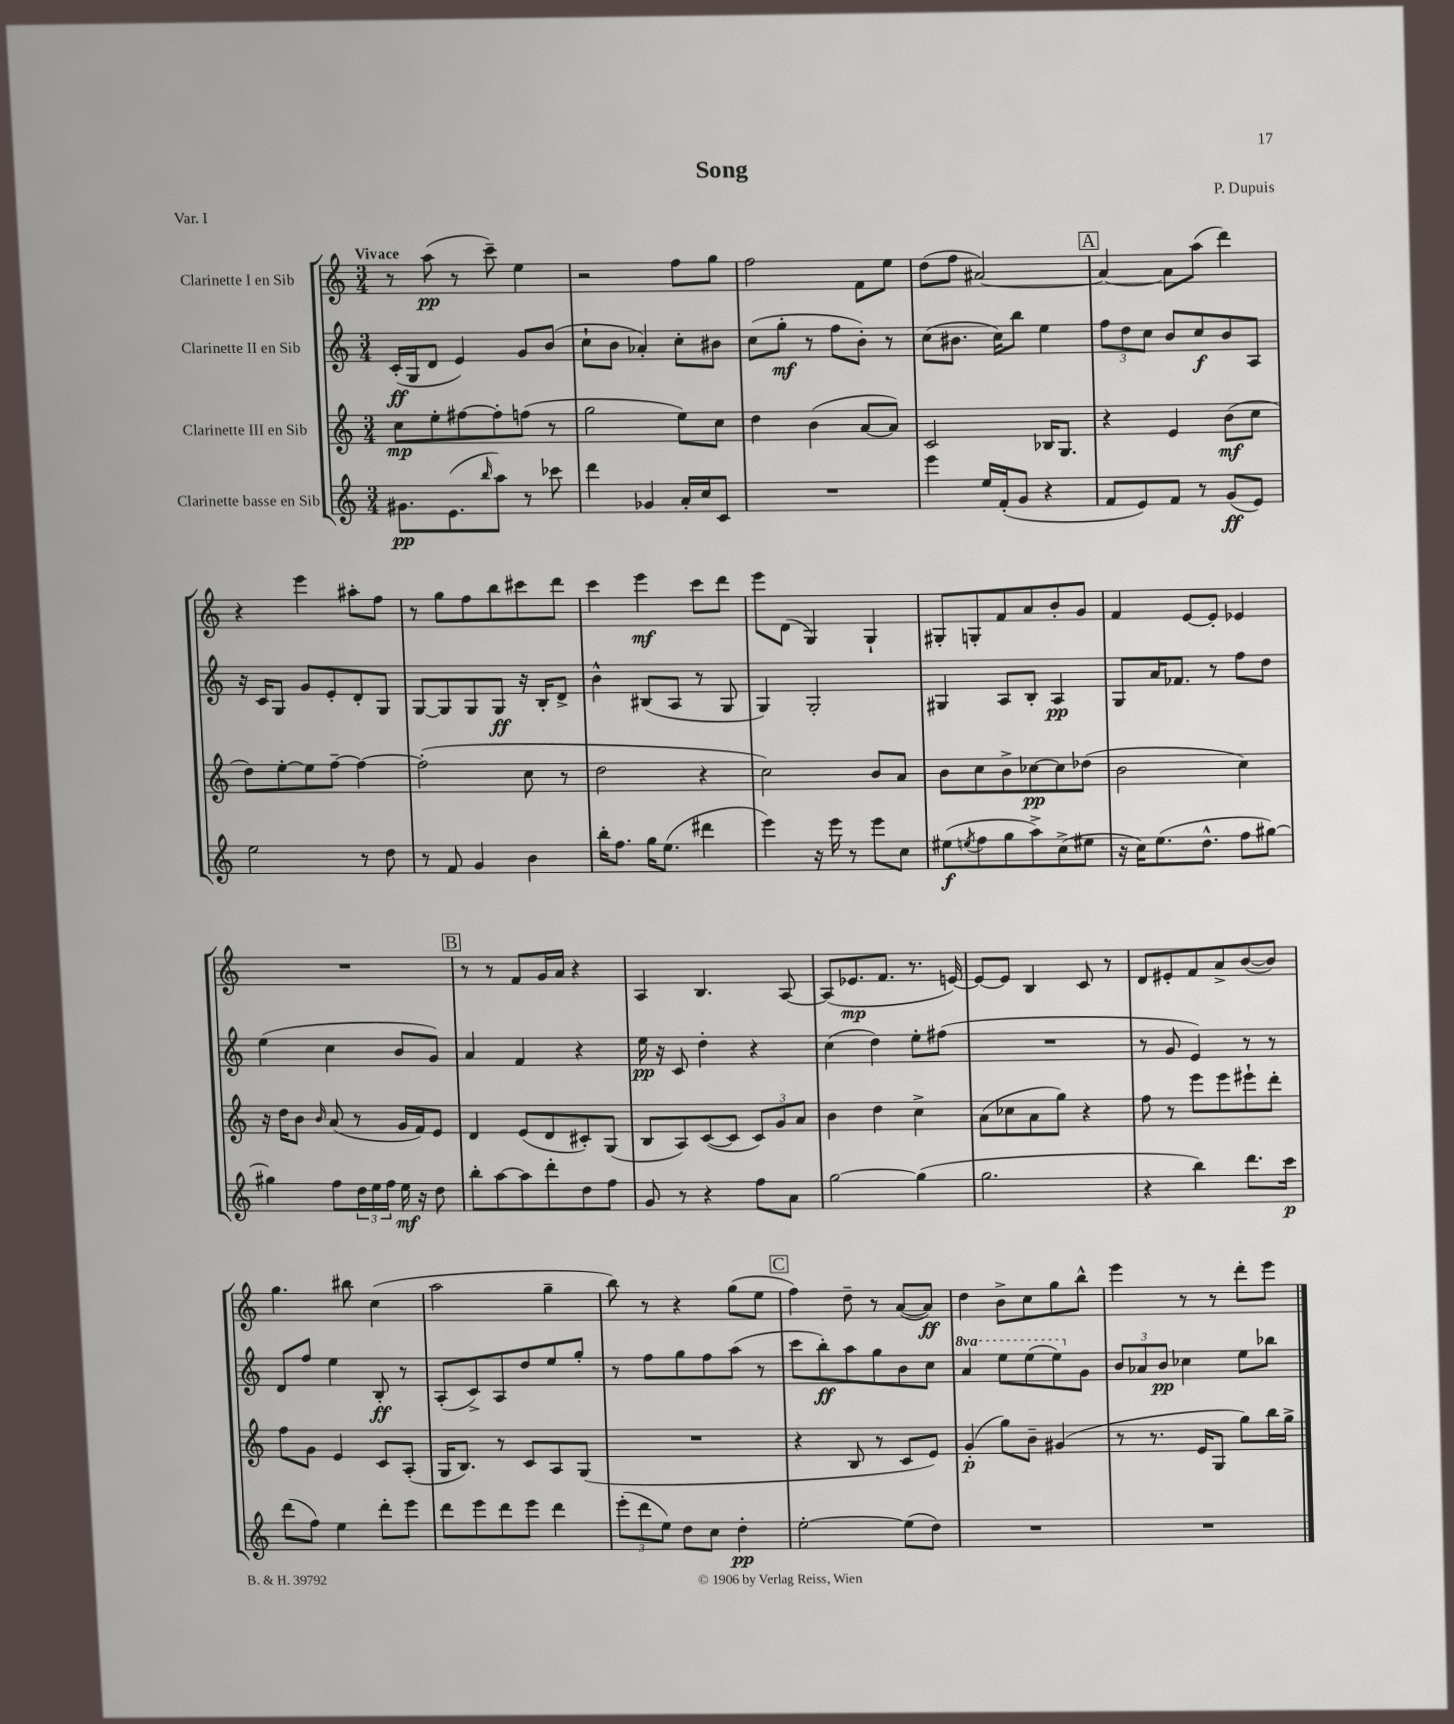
\header { title = "Song" composer = "P. Dupuis" piece = "Var. I" }
<<
\new StaffGroup <<
\new Staff = "s0" \with { instrumentName = "Clarinette I en Sib" } {
    \clef treble \key c \major \numericTimeSignature \time 3/4 \tempo "Vivace"
    r8 a''8\pp( r8 c'''8--) e''4 |
    r2 f''8 g''8 |
    f''2 f'8 e''8 |
    d''8( f''8 ais'2~) |
    \mark \markup { \box "A" } ais'4~ ais'8 a''8( d'''4) |
    r4 e'''4 ais''8-. f''8 |
    r8 g''8 f''8 b''8 cis'''8 d'''8 |
    c'''4 e'''4\mf c'''8 d'''8 |
    e'''8 d'8( g4) g4-! |
    gis8-. g8-. f'8 a'8 b'8-. g'8 |
    f'4 e'8~ e'8-. ees'4 |
    R2. |
    \mark \markup { \box "B" } r8 r8 f'8 g'16 a'16 r4 |
    a4 b4. a8~ |
    a8( ees'8.\mp f'8. r8. e'16~) |
    e'8~ e'8 b4 c'8 r8 |
    d'8 eis'8-. f'8 a'8-> b'8~( b'8) |
    g''4. bis''8 c''4( |
    a''2 g''4-- |
    b''8) r8 r4 g''8( e''8 |
    \mark \markup { \box "C" } f''4) d''8-- r8 a'8~( a'8\ff) |
    d''4 b'8-> c''8 g''8 b''8-^ |
    e'''4 r8 r8 d'''8-. e'''8 \bar "|." |
}
\new Staff = "s1" \with { instrumentName = "Clarinette II en Sib" } {
    \clef treble \key c \major \numericTimeSignature \time 3/4 \set Staff.ottavationMarkups = #ottavation-simple-ordinals
    c'16-.\ff( g16 d'8 e'4) g'8 b'8( |
    c''8-! b'8 aes'4-.) c''8-. bis'8 |
    c''8( g''8-.\mf r8 f''8 b'8-.) r8 |
    c''8( bis'8. c''16) b''8 e''4 |
    \mark \markup { \box "A" } \tuplet 3/2 { f''8 d''8 c''8 } b'8 c''8\f b'8 a8 |
    r16 c'16 g8 g'8 e'8-. d'8-. g8 |
    g8~ g8 g8 g8\ff r16 b16-. d'8-> |
    b'4-^ bis8( a8 r8 g8 |
    g4) g2-. |
    gis4 a8 b8-. a4\pp |
    g8 a'16 fes'8. r8 f''8 d''8 |
    e''4( c''4 b'8 g'8) |
    \mark \markup { \box "B" } a'4 f'4 r4 |
    e''16\pp r16 c'8 d''4-. r4 |
    c''4( d''4) e''8-. fis''8( |
    R2. |
    r8 g'8 e'4) r8 r8 |
    d'8 f''8 e''4 b8-.\ff r8 |
    a8-.( c'8->) a8 d''8 e''8 g''8-. |
    r8 f''8 g''8 f''8 a''8( r8 |
    \mark \markup { \box "C" } c'''8 b''8-.\ff) a''8 g''8 b'8 c''8 |
    \ottava #1 a''4 e'''8 e'''8( e'''8) \ottava #0 g'8 |
    \tuplet 3/2 { b'8 aes'8 b'8\pp } ces''4 e''8 bes''8 \bar "|." |
}
\new Staff = "s2" \with { instrumentName = "Clarinette III en Sib" } {
    \clef treble \key c \major \numericTimeSignature \time 3/4
    c''8\mp e''8-. fis''8~ fis''8-. f''8( r8 |
    g''2 e''8) c''8 |
    d''4 b'4( a'8~ a'8) |
    c'2 bes16 g8. |
    \mark \markup { \box "A" } r4 e'4 b'8\mf( c''8 |
    d''8) e''8~-. e''8 f''8~-- f''4~ |
    f''2-.( c''8 r8 |
    d''2 r4 |
    c''2) b'8 a'8 |
    b'8 c''8 b'8-> ces''8~\pp ces''8 des''8( |
    b'2 c''4) |
    r16 d''16 b'8 \grace { b'16 } a'8( r8 g'16 f'16) e'8 |
    \mark \markup { \box "B" } d'4 e'8( d'8 cis'8-.) g8( |
    b8 a8) c'8~( c'8 \tuplet 3/2 { c'8) g'8 a'8 } |
    b'4 d''4 c''4-> |
    a'8( ces''8 a'8 g''8) r4 |
    f''8 r8 e'''8 e'''8 eis'''8-! d'''8-. |
    f''8 g'8 e'4 c'8 a8-.( |
    g16 b8.) r8 c'8 a8 g8( |
    R2. |
    \mark \markup { \box "C" } r4 b8 r8 c'8 e'8) |
    g'4-.\p( g''8) b'8-- gis'4( |
    r8 r8. e'16 g8 g''8) b''16 g''16-> \bar "|." |
}
\new Staff = "s3" \with { instrumentName = "Clarinette basse en Sib" } {
    \clef treble \key c \major \numericTimeSignature \time 3/4
    gis'8.\pp e'8.( \grace { b''16 } a''8) r8 ces'''8 |
    d'''4 ges'4 a'16-. c''16 c'8 |
    R2. |
    e'''4 e''16 f'16-.( g'8 r4 |
    \mark \markup { \box "A" } f'8 e'8) f'8 r8 g'8\ff( e'8) |
    e''2 r8 d''8 |
    r8 f'8 g'4 b'4 |
    b''16-. f''8. g''16 e''8.( dis'''4 |
    e'''4) r16 e'''16 r8 e'''8 c''8 |
    eis''8\f( \acciaccatura { e''8 } f''8 g''8 a''8->) c''8->( eis''8 |
    r16 c''16) e''8.( d''8.-^ f''8 gis''8~) |
    gis''4 f''8 \tuplet 3/2 { d''16 e''16 f''16 } e''16\mf r16 d''8 |
    \mark \markup { \box "B" } b''8-. a''8~ a''8 d'''8-. d''8 f''8 |
    g'8 r8 r4 f''8 a'8 |
    g''2~ g''4( |
    g''2. |
    r4 b''4) d'''8. c'''16\p |
    d'''8( f''8) e''4 d'''8-. e'''8 |
    d'''8 e'''8 d'''8 e'''8 d'''4 |
    \tuplet 3/2 { e'''8-.( d'''8 e''8) } d''8 c''8 d''4-.\pp |
    \mark \markup { \box "C" } e''2~-. e''8( d''8) |
    R2. |
    R2. \bar "|." |
}
>>
>>
\layout { \context { \Score \remove "Bar_number_engraver" } }
